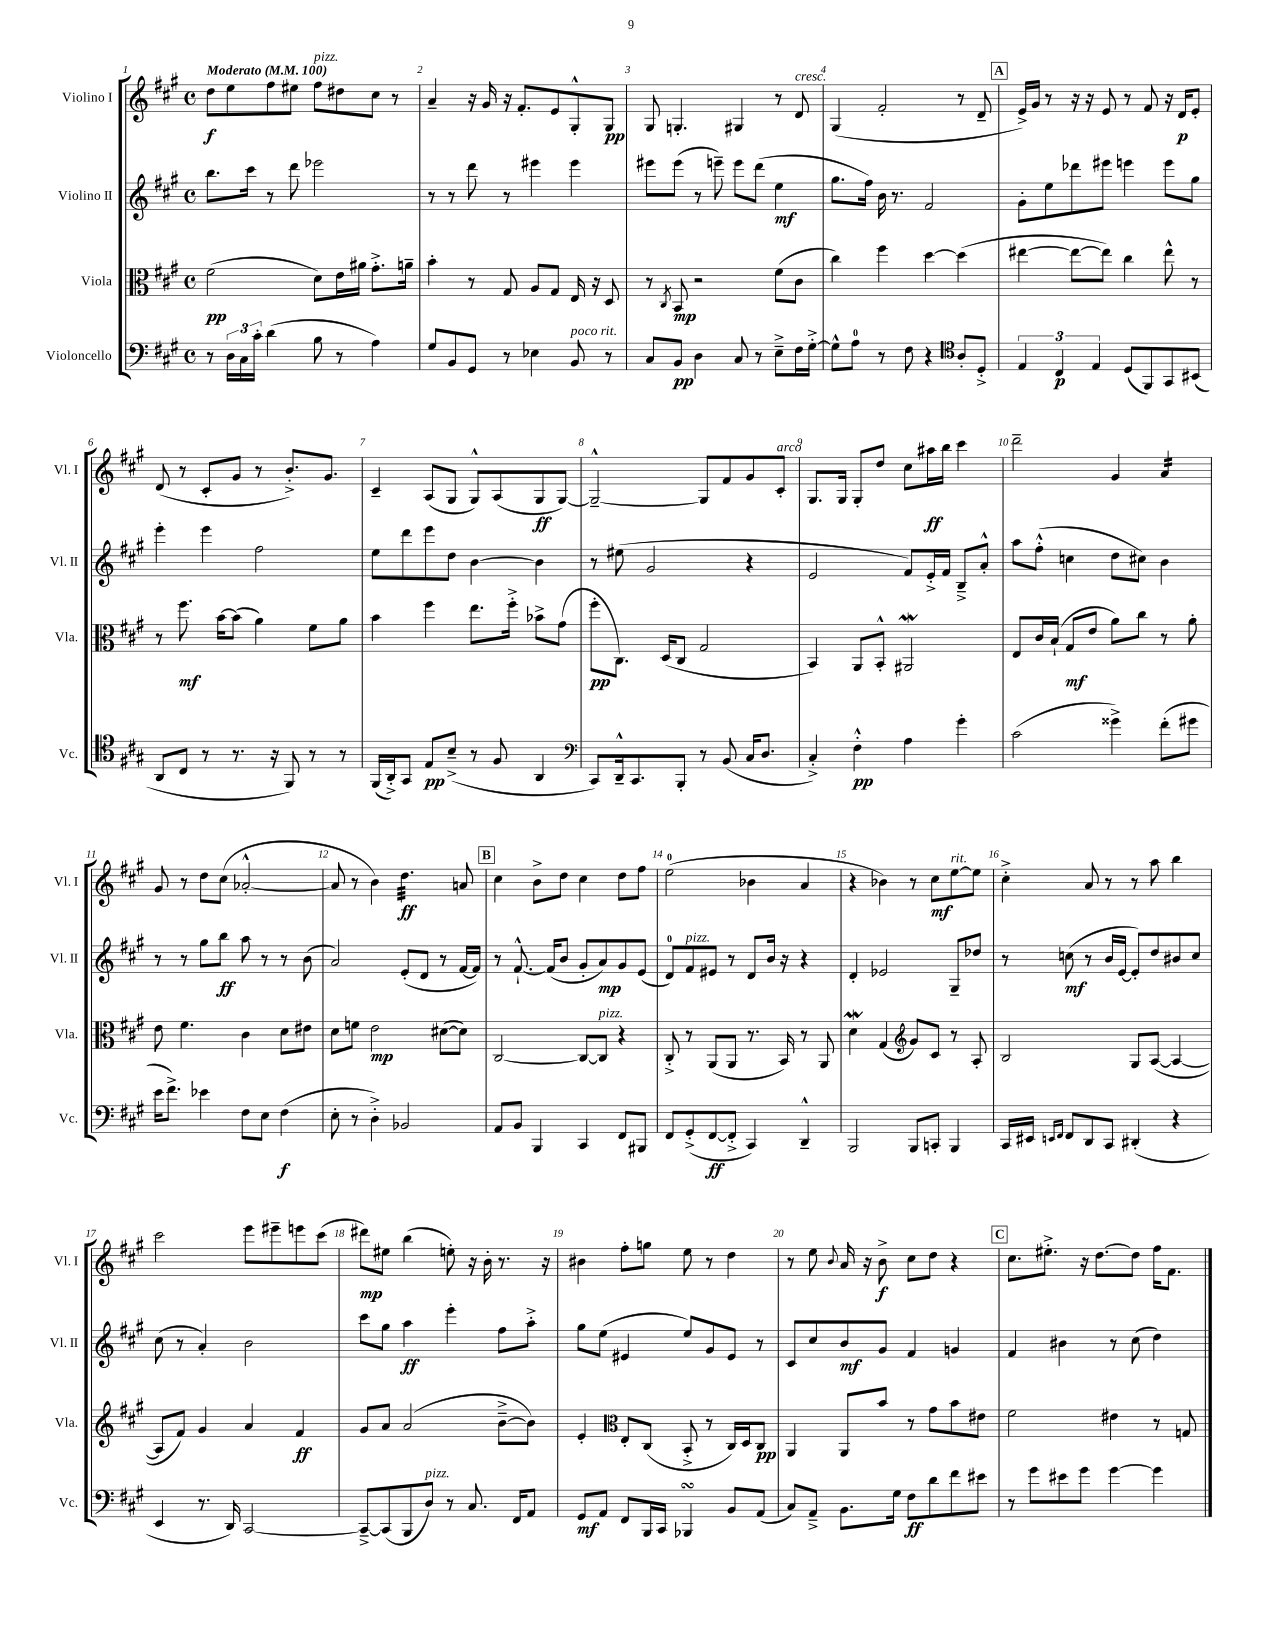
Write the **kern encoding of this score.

**kern	**dynam	**kern	**dynam	**kern	**dynam	**kern	**dynam
*part4	*part4	*part3	*part3	*part2	*part2	*part1	*part1
*staff4	*staff4	*staff3	*staff3	*staff2	*staff2	*staff1	*staff1
*I"Violoncello	*	*I"Viola	*	*I"Violino II	*	*I"Violino I	*
*I'Vc.	*	*I'Vla.	*	*I'Vl. II	*	*I'Vl. I	*
*clefF4	*	*clefC3	*	*clefG2	*	*clefG2	*
*k[f#c#g#]	*	*k[f#c#g#]	*	*k[f#c#g#]	*	*k[f#c#g#]	*
*M4/4	*	*M4/4	*	*M4/4	*	*M4/4	*
*met(c)	*	*met(c)	*	*met(c)	*	*met(c)	*
*MM100	*	*MM100	*	*MM100	*	*MM100	*
=1	=1	=1	=1	=1	=1	=1	=1
!	!	!	!	!	!	!LO:TX:a:B:t=Moderato	!
8r	.	(2f#\	pp	8.bb\L	.	8dd\L	f
24D\LL	.	.	.	.	.	8ee\	.
24C#\	.	.	.	.	.	.	.
.	.	.	.	16ccc#\Jk	.	.	.
24c#'\JJ	.	.	.	.	.	.	.
(4d\	.	.	.	8r	.	8ff#\	.
.	.	.	.	8ddd\	.	8ee#X\J	.
!	!	!	!	!	!	!LO:TX:a:i:t=pizz.	!
8B\	.	8d\L)	.	2eee-X\	.	8ff#\L	.
8r	.	16e\L	.	.	.	8dd#X\	.
.	.	16a#X\JJ	.	.	.	.	.
4A\)	.	8.g#'^\L	.	.	.	8cc#\J	.
.	.	.	.	.	.	8r	.
.	.	16an~\Jk	.	.	.	.	.
=2	=2	=2	=2	=2	=2	=2	=2
8G#/L	.	4b'\	.	8r	.	4a~/	.
8BB/	.	.	.	8r	.	.	.
8GG#/J	.	8r	.	8ddd\	.	16r	.
.	.	.	.	.	.	16g#/	.
8r	.	8G#/	.	8r	.	16r	.
.	.	.	.	.	.	8.f#'/L	.
4E-X\	.	8A/L	.	4eee#X\	.	.	.
.	.	8G#/J	.	.	.	8e/	.
!LO:TX:a:i:t=poco rit.	!	!	!	!	!	!	!
8BB/	.	16E/	.	4eee#\	.	8G#'^^/	.
.	.	16r	.	.	.	.	.
8r	.	8D/	.	.	.	8G#/J	pp
=3	=3	=3	=3	=3	=3	=3	=3
8C#/L	.	8r	.	8eee#X\L	.	8G#/	.
.	.	8qC#/	.	.	.	.	.
8BB/J	pp	8BB/	mp	(8eee#\J	.	4.Gn'/	.
4D\	.	2r	.	8r	.	.	.
.	.	.	.	8eeen~\)	.	.	.
8C#/	.	.	.	8eee\L	.	4G#X/	.
8r	.	.	.	(8ddd\J	.	.	.
8E~^\L	.	(8f#\L	.	4ee\	mf	8r	.
!	!	!	!	!	!	!LO:TX:a:i:t=cresc.	!
16F#\L	.	8c#\J	.	.	.	8d/	.
[16G#'^\JJ	.	.	.	.	.	.	.
=4	=4	=4	=4	=4	=4	=4	=4
8G#^^\L]	.	4cc#\)	.	8.gg#\L	.	(4G#/	.
8A\J	.	.	.	.	.	.	.
.	.	.	.	16ff#\Jk)	.	.	.
8r	.	4ff#\	.	16b\	.	2f#'/	.
.	.	.	.	8.r	.	.	.
8F#\	.	.	.	.	.	.	.
4r	.	[4dd\	.	2f#/	.	.	.
*clefC4	*	*	*	*	*	*	*
8A'/L	.	(4dd\]	.	.	.	8r	.
8D'^/J	.	.	.	.	.	8d~/	.
!!LO:REH:place=s1:t=A
=5	=5	=5	=5	=5	=5	=5	=5
6E/	.	[4ee#X\	.	8g#'\L	.	16e^/LL)	.
.	.	.	.	.	.	16g#/JJ	.
.	.	.	.	8ee\	.	8r	.
6C#/	p	.	.	.	.	.	.
.	.	8ee#\L_	.	8ddd-X\	.	16r	.
.	.	.	.	.	.	16r	.
6E/	.	.	.	.	.	.	.
.	.	8ee#\J])	.	8eee#X\J	.	8e/	.
(8D/L	.	4cc#\	.	4eeen\	.	8r	.
8FF#/)	.	.	.	.	.	8f#/	.
8GG#/	.	8ee#^^\	.	8eee\L	.	16r	.
.	.	.	.	.	.	16d/KL	p
(8BB#X/J	.	8r	.	8gg#\J	.	8e'/J	.
!!LO:LB:g=z
=6	=6	=6	=6	=6	=6	=6	=6
8AA/L	.	8r	.	4eee'\	.	(8d/	.
8C#/J	.	8.ff#\	mf	.	.	8r	.
8r	.	.	.	4eee\	.	8c#'/L	.
.	.	[16b\KL	.	.	.	.	.
8.r	.	(8b\J]	.	.	.	8g#/J	.
.	.	4a\)	.	2ff#\	.	8r	.
16r	.	.	.	.	.	.	.
8FF#/)	.	.	.	.	.	8.b'^/L)	.
8r	.	8f#\L	.	.	.	.	.
.	.	.	.	.	.	8.g#/J	.
8r	.	8a\J	.	.	.	.	.
=7	=7	=7	=7	=7	=7	=7	=7
(16FF#/LL	.	4b\	.	8ee\L	.	4c#~/	.
16AA'^/J)	.	.	.	.	.	.	.
8GG#/J	.	.	.	8ddd\	.	.	.
8E/L	pp	4ff#\	.	8eee\	.	(8A/L	.
(8B~^/J	.	.	.	8dd\J	.	8G#/J	.
8r	.	8.ee\L	.	[4b\	.	8G#^^/L)	.
8F#/	.	.	.	.	.	(8A/	.
.	.	16ff#'^\Jk	.	.	.	.	.
4AA/	.	8b-X^\L	.	4b\]	.	8G#/	ff
.	.	(8g#\J	.	.	.	[8G#/J)	.
=8	=8	=8	=8	=8	=8	=8	=8
*clefF4	*	*	*	*	*	*	*
8CC#/L)	.	8ff#'\L	pp	8r	.	2G#~^^/_	.
16DD~^^/k	.	8.C#\J)	.	(8ee#X\	.	.	.
8.CC#/	.	.	.	.	.	.	.
.	.	.	.	2g#/	.	.	.
.	.	(16D/KL	.	.	.	.	.
8BBB'/J	.	8C#/J	.	.	.	.	.
8r	.	2G#/	.	.	.	8G#/L]	.
(8BB/	.	.	.	.	.	8f#/	.
16C#/KL	.	.	.	4r	.	8g#/	.
8.D/J	.	.	.	.	.	.	.
!	!	!	!	!	!	!LO:TX:a:i:t=arco	!
.	.	.	.	.	.	8c#'/J	.
=9	=9	=9	=9	=9	=9	=9	=9
4C#'^/)	.	4BB/)	.	2e/	.	8.G#/L	.
.	.	.	.	.	.	16G#/Jk	.
4F#'^^\	pp	8AA/L	.	.	.	8G#'/L	.
.	.	8BB'^^/J	.	.	.	8dd/J	.
4A\	.	2AA#XW/	.	8f#/L)	.	8cc#\L	.
.	.	.	.	16e'^/L	.	16aa#X\L	ff
.	.	.	.	16f#/JJ	.	16bb\JJ	.
4g#'\	.	.	.	8B~^/L	.	4ccc#\	.
.	.	.	.	8a'^^/J	.	.	.
=10	=10	=10	=10	=10	=10	=10	=10
(2c#\	.	8E/L	.	8aa\L	.	2ddd~\	.
.	.	16c#/L	.	(8ff#'^^\J	.	.	.
.	.	(16B`/JJ	.	.	.	.	.
.	.	8G#/L	mf	4ccn\	.	.	.
.	.	8e/J	.	.	.	.	.
4g##X^\)	.	8a\L)	.	8dd\L	.	4g#/	.
.	.	8cc#\J	.	8cc#X\J)	.	.	.
*	*	*	*	*	*	*tremolo	*
(8f#'\L	.	8r	.	4b\	.	16a/LL	.
.	.	.	.	.	.	16a/	.
8g#X\J	.	8a'\	.	.	.	16a/	.
.	.	.	.	.	.	16a/JJ	.
*	*	*	*	*	*	*Xtremolo	*
!!LO:LB:g=z
=11	=11	=11	=11	=11	=11	=11	=11
16e\KL	.	8e\	.	8r	.	8g#/	.
8.f#^\J)	.	.	.	.	.	.	.
.	.	4.f#\	.	8r	.	8r	.
4e-X\	.	.	.	8gg#\L	.	8dd\L	.
.	.	.	.	8bb\J	ff	(8cc#\J	.
8F#\L	.	4c#\	.	8aa\	.	[2a-X'^^/	.
8E\J	.	.	.	8r	.	.	.
(4F#\	f	8d\L	.	8r	.	.	.
.	.	8e#X\J	.	(8b\	.	.	.
=12	=12	=12	=12	=12	=12	=12	=12
8E'\	.	8d\L	.	2a/)	.	8a-/]	.
8r	.	8fn\J	.	.	.	8r	.
4D'^\)	.	2e\	mp	.	.	4b\)	.
*	*	*	*	*	*	*tremolo	*
2BB-X/	.	.	.	(8e'/L	.	32dd\LLL	ff
.	.	.	.	.	.	32dd\	.
.	.	.	.	.	.	32dd\	.
.	.	.	.	.	.	32dd\	.
.	.	.	.	8d/J	.	32dd\	.
.	.	.	.	.	.	32dd\	.
.	.	.	.	.	.	32dd\	.
.	.	.	.	.	.	32dd\	.
.	.	([8d#X\L	.	8r	.	32dd\	.
.	.	.	.	.	.	32dd\	.
.	.	.	.	.	.	32dd\	.
.	.	.	.	.	.	32dd\JJJ	.
*	*	*	*	*	*	*Xtremolo	*
.	.	8d#\J])	.	[16f#/LL	.	8an/	.
.	.	.	.	16f#/JJ])	.	.	.
!!LO:REH:place=s1:t=B
=13	=13	=13	=13	=13	=13	=13	=13
8AA/L	.	[2C#/	.	8r	.	4cc#\	.
8BB/J	.	.	.	[8.f#`^^/	.	.	.
4BBB/	.	.	.	.	.	8b^\L	.
.	.	.	.	(16f#/KL]	.	.	.
.	.	.	.	8b/J	.	8dd\J	.
4CC#/	.	8C#/L_	.	8g#'/L	.	4cc#\	.
!	!	!LO:TX:a:i:t=pizz.	!	!	!	!	!
.	.	8C#/J]	.	8a/)	mp	.	.
8FF#/L	.	4r	.	8g#/	.	8dd\L	.
8BBB#X/J	.	.	.	(8e/J	.	8ff#\J	.
=14	=14	=14	=14	=14	=14	=14	=14
8FF#/L	.	8C#'^/	.	8d/L)	.	(2ee\	.
!	!	!	!	!LO:TX:a:i:t=pizz.	!	!	!
(8GG#'^/	.	8r	.	8f#/	.	.	.
[8FF#/	ff	(8AA/L	.	8e#X/J	.	.	.
8FF#'^/J]	.	8AA/J	.	8r	.	.	.
4CC#/)	.	8.r	.	8d/L	.	4b-X\	.
.	.	.	.	16b/Jk	.	.	.
.	.	16BB/)	.	16r	.	.	.
4DD~^^/	.	8r	.	4r	.	4a/	.
.	.	8AA/	.	.	.	.	.
=15	=15	=15	=15	=15	=15	=15	=15
2BBB/	.	4dw\	.	4d'/	.	4r	.
.	.	(4G#/	.	2e-X/	.	4b-X\)	.
*	*	*clefG2	*	*	*	*	*
8BBB/L	.	8g#/L)	.	.	.	8r	.
8CCn'/J	.	8c#/J	.	.	.	8cc#\L	mf
!	!	!	!	!	!	!LO:TX:a:i:t=rit.	!
4BBB/	.	8r	.	8G#~/L	.	[8ee\	.
.	.	8A'/	.	8dd-X/J	.	8ee\J]	.
=16	=16	=16	=16	=16	=16	=16	=16
16CC#/LL	.	2B/	.	8r	.	4cc#'^\	.
16EE#X/JJ	.	.	.	.	.	.	.
16qqEEn/LL	.	.	.	.	.	.	.
16qqFF#/JJ	.	.	.	.	.	.	.
8FF#/L	.	.	.	(8ccn\	mf	.	.
8DD/	.	.	.	8r	.	8a/	.
8CC#/J	.	.	.	16b/LL	.	8r	.
.	.	.	.	[16e/JJ	.	.	.
(4DD#X'/	.	8G#/L	.	8e'/L])	.	8r	.
.	.	([8A/J	.	8dd/	.	8aa\	.
4r	.	4A/_	.	8b#X/	.	4bb\	.
.	.	.	.	8cc/J	.	.	.
!!LO:LB:g=z
=17	=17	=17	=17	=17	=17	=17	=17
4EE/	.	8A/L]	.	(8cc#\	.	2ccc#\	.
.	.	8f#/J)	.	8r	.	.	.
8.r	.	4g#/	.	4a'/)	.	.	.
16DD/)	.	.	.	.	.	.	.
[2CC#/	.	4a/	.	2b\	.	8eee\L	.
.	.	.	.	.	.	8eee#X~\	.
.	.	4f#/	ff	.	.	8eeen\	.
.	.	.	.	.	.	(8ccc#\J	.
=18	=18	=18	=18	=18	=18	=18	=18
8CC#~^/L_	.	8g#/L	.	8ccc#\L	.	8ddd#X\L)	mp
(8CC#/]	.	8a/J	.	8gg#\J	.	8ee#X\J	.
8BBB/	.	(2a/	.	4aa\	ff	(4bb\	.
!LO:TX:a:i:t=pizz.	!	!	!	!	!	!	!
8D/J)	.	.	.	.	.	.	.
8r	.	.	.	4eee'\	.	8een'\)	.
8.C#/	.	.	.	.	.	16r	.
.	.	.	.	.	.	16b'\	.
.	.	[8b~^\L	.	8ff#\L	.	8.r	.
16FF#/KL	.	.	.	.	.	.	.
8AA/J	.	8b\J])	.	8aa'^\J	.	.	.
.	.	.	.	.	.	16r	.
=19	=19	=19	=19	=19	=19	=19	=19
8GG#/L	mf	4e'/	.	8gg#\L	.	4b#X\	.
8AA/J	.	.	.	(8ee\J	.	.	.
*	*	*clefC3	*	*	*	*	*
8FF#/L	.	8E'/L	.	4e#X/	.	8ff#'\L	.
16BBB/L	.	(8C#/J	.	.	.	8ggn\J	.
16CC#/JJ	.	.	.	.	.	.	.
4BBB-XsSSs/	.	8BB'^/	.	8ee/L)	.	8ee\	.
.	.	8r	.	8g#/	.	8r	.
8BB/L	.	16C#/LL)	.	8e#/J	.	4dd\	.
.	.	16D/J	.	.	.	.	.
(8AA/J	.	8C#/J	pp	8r	.	.	.
=20	=20	=20	=20	=20	=20	=20	=20
8C#/L)	.	4AA/	.	8c#/L	.	8r	.
8AA~^/J	.	.	.	8cc#/	.	8ee\	.
.	.	.	.	.	.	8qqb/	.
8.BB\L	.	8AA/L	.	8b/	mf	16a/	.
.	.	.	.	.	.	16r	.
.	.	8b/J	.	8g#/J	.	8b^\	f
16G#\Jk	.	.	.	.	.	.	.
8F#\L	ff	8r	.	4f#/	.	8cc#\L	.
8d\	.	8g#\L	.	.	.	8dd\J	.
8f#\	.	8b\	.	4gn/	.	4r	.
8e#X\J	.	8e#X\J	.	.	.	.	.
!!LO:REH:place=s1:t=C
=21	=21	=21	=21	=21	=21	=21	=21
8r	.	2f#\	.	4f#/	.	8.cc#\L	.
8g#\L	.	.	.	.	.	.	.
.	.	.	.	.	.	8.ee#X'^\J	.
8e#X\	.	.	.	4b#X\	.	.	.
8g#\J	.	.	.	.	.	16r	.
.	.	.	.	.	.	[8.dd\L	.
[4g#\	.	4e#X\	.	8r	.	.	.
.	.	.	.	(8cc#\	.	8dd\J]	.
4g#\]	.	8r	.	4dd\)	.	16ff#\KL	.
.	.	.	.	.	.	8.f#\J	.
.	.	8Gn/	.	.	.	.	.
==	==	==	==	==	==	==	==
*-	*-	*-	*-	*-	*-	*-	*-
